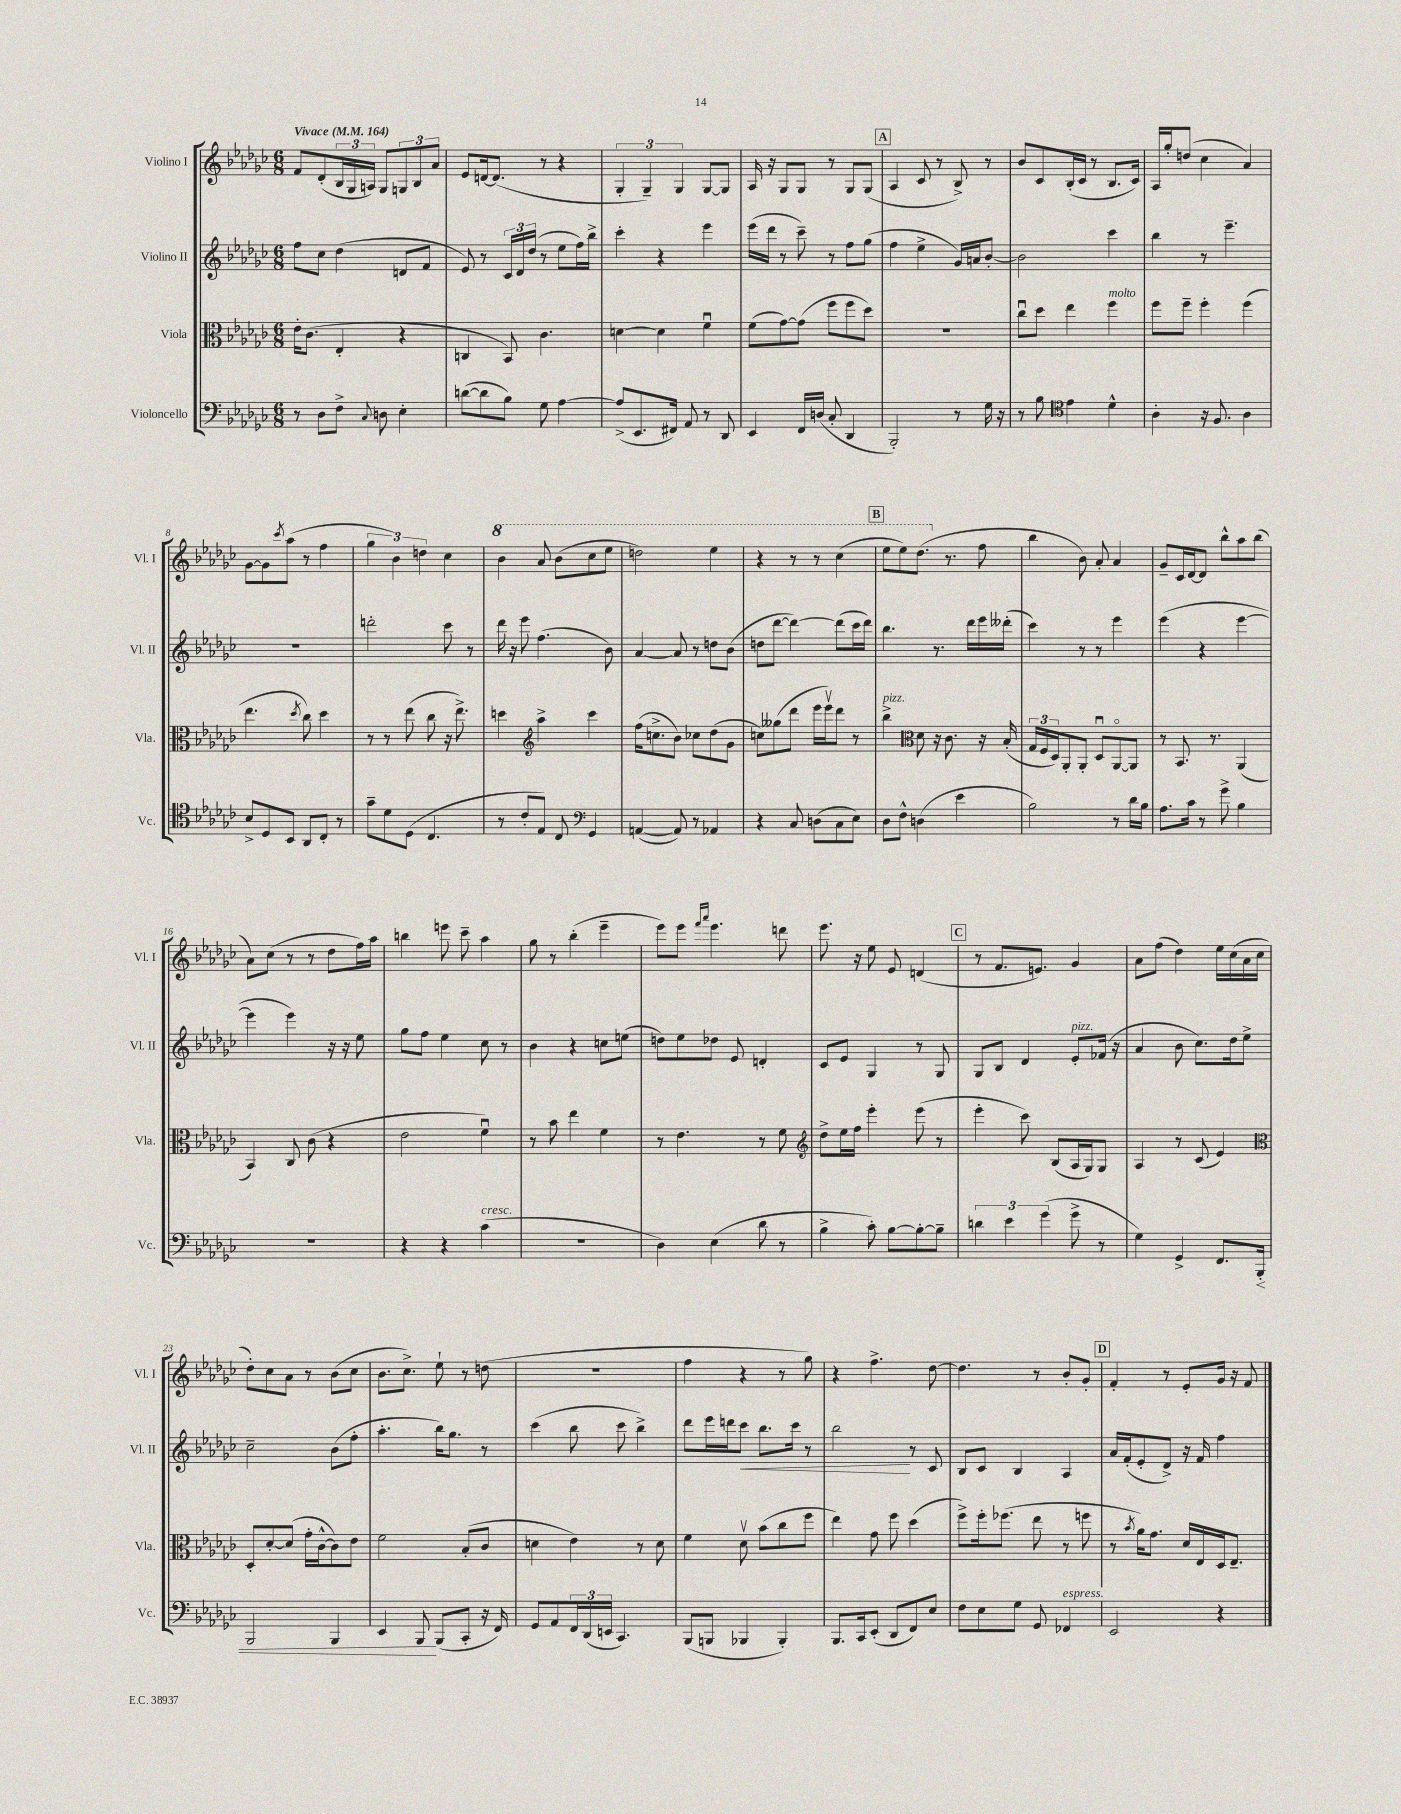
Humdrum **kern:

**kern	**kern	**kern	**kern
*staff4	*staff3	*staff2	*staff1
*clefF4	*clefC3	*clefG2	*clefG2
*k[b-e-a-d-g-c-]	*k[b-e-a-d-g-c-]	*k[b-e-a-d-g-c-]	*k[b-e-a-d-g-c-]
*M6/8	*M6/8	*M6/8	*M6/8
*MM164	*MM164	*MM164	*MM164
8r	16e-'	8ff	8f
.	(8.c-	.	.
8D-	.	8cc-	(8d-'
8F^	4E-'	(4dd-	24B-
.	.	.	24G-
.	.	.	24A)
8qqC-	.	.	.
8D	.	.	8G-
4E-'	4r	8d	12G
.	.	.	12B-
.	.	8f	.
.	.	.	12a-
=	=	=	=
([8d	4C	8e-)	8e-
8d]	.	8r	[16d
.	.	.	(8.d]
8B-)	8BB-)	24c-	.
.	.	24d-	.
.	.	(24dd-	.
8G-	4.c-	8r	8r
[4A-	.	8ee-	4r
.	.	16ff)	.
.	.	16bb-^	.
=	=	=	=
(8A-^]	[4d	4ccc-'	6G-'
8.EE-	.	.	.
.	.	.	6G-~)
.	4d]	4r	.
16FF#)	.	.	.
.	.	.	6G-
8AA-	.	.	.
8r	4fu	4eee-	[8G-
8DD-	.	.	8G-]
=	=	=	=
4EE-	(8f	(16eee-	16A-
.	.	16ddd-	16r
.	[8g-)	8r	8G-
16FF	(8g-]	8ccc-~)	8G-
(16D	.	.	.
8C-'	8ff	8r	8r
4DD-	8ff	8ff	8G-
.	8dd-)	(8gg-	(8G-
=	=	=	=
2BBB-')	2.r	4ff	4A-
.	.	4ee-^	8c-
.	.	.	8r
8r	.	16g-)	8B-^)
.	.	16a	.
16G-	.	[8b-'	8r
16r	.	.	.
=	=	=	=
8r	8cc-u	2b-]	8b-
8B-	8dd-	.	8c-
*clefC4	*	*	*
4e-	4ee-	.	(16B-'
.	.	.	16c-
.	.	.	8r
4d-^^	4ff	4ccc-	8.B-
.	.	.	16c-)
=	=	=	=
4A-'	8ff	4bb-	16A-
.	.	.	16gg-'
.	8ff~	.	(8dd
16r	4ff'	8r	4cc-
8.F	.	.	.
.	.	4.eee-~	.
4A-	(4ff	.	4a-)
=	=	=	=
8B-^	4.ee-	2.r	[8g-
8D-	.	.	8g-]
.	.	.	8qccc-
8BB-	.	.	(8aa-
.	8qdd-	.	.
8AA-	8cc-)	.	8r
8C-'	4dd-	.	4ff
8r	.	.	.
=	=	=	=
8g-~	8r	2ddd'	6gg-
8d-	8r	.	.
.	.	.	6b-)
(8D-	(8ee-	.	.
.	.	.	6dd
4.C-	8cc-	.	.
.	16r	8ccc-	4cc-
.	8.ee-^)	.	.
.	.	8r	.
=	=	=	=
8r	4dd	16ddd-	4bb-
.	.	16r	.
8c-'	.	8eee-	.
*	*clefG2	*	*
8E-)	4aa-^	(4.ff	8aa-
8C-	.	.	(8bb-
*clefF4	*	*	*
4GG-	4ccc-	.	8ccc-
.	.	8b-)	8eee-
=	=	=	=
([4AA	(16ff	[4a-	2ddd)
.	8.cc^	.	.
8AA])	8b-)	8a-]	.
8r	8cc-	8r	.
4AA-	(8dd-	8dd	4eee-
.	8g-	(8b-	.
=	=	=	=
4r	8cc)	8dd	4r
.	(8gg--	[8ddd-	.
8C-	8ddd-	4ddd-_)	8r
(8D	16eee-	.	8r
.	16eee-v)	.	.
8C-	8ddd-	(8ddd-]	(4ccc-
8E-)	8r	16ccc-	.
.	.	16ddd-)	.
=	=	=	=
8D-	4bb-^	4.bb-	8eee-
8F^^	.	.	8eee-)
*	*clefC3	*	*
(4D	8d-	.	(8.ddd-
.	16r	8.r	.
.	8.c-	.	8.r
4e-	.	.	.
.	.	16ddd-	.
.	16r	16eee-	8ff
.	(16B-'	(16ddd--'	.
=	=	=	=
2B-)	24G-	4ccc-)	4bb-
.	24F	.	.
.	24D-)	.	.
.	8AA-'	.	.
.	8AA-'	8r	8b-)
.	8D-u	8r	8a-'
8r	[8AA-o	4eee-	4a-
16d-	8AA-]	.	.
16B-	.	.	.
=	=	=	=
8.A-	8r	(4eee-	8g-~
.	8.BB-	.	16c-
16c-	.	.	[16d-
8r	.	4r	8d-]
.	8.r	.	.
8g-^	.	.	8bb-^^
4B-	(4AA-	[4eee-	8aa-
.	.	.	(8bb-
=	=	=	=
2.r	4BB-)	4eee-]	8a-)
.	.	.	(8cc-
.	8C-	4eee-)	8r
.	(8c-	.	8r
.	4r	16r	8dd-
.	.	16r	.
.	.	8ee-	16ff)
.	.	.	16aa-
=	=	=	=
4r	2e-	8gg-	4bb
.	.	8ff	.
4r	.	4ee-	8eee
.	.	.	8ccc-~
(4c-	4fu)	8cc-	4aa-
.	.	8r	.
=	=	=	=
2.r	8r	4b-	8gg-
.	8b-	.	8r
.	4ee-	4r	(4bb-'
.	4f	8cc	4eee-~
.	.	(8ee	.
=	=	=	=
4D-)	8r	8dd)	8eee-)
.	4.e-	8ee-	8eee-
.	.	.	16qqfff
.	.	.	16qqaaa-
(4E-	.	8dd-	4.eee-
.	.	8e-	.
8d-	8r	4d'	.
8r	8f	.	8ddd
=	=	=	=
*	*clefG2	*	*
4B-^	8dd-^	8c-	8.eee-
.	16ee-	8e-	.
.	16ff	.	16r
8c-')	4eee-'	4G-	8ee-
[8B-	.	.	8e-
8B-'_	(8eee-	8r	(4d
8B-~]	8r	8G-	.
=	=	=	=
6d	4eee-'	8G-	8r
.	.	8B-	8.f
6e-	.	.	.
.	8ccc-)	4d-	.
.	.	.	8.e)
(6g-	.	.	.
.	(8B-	.	.
8g-^	16A-	8e-'	4g-
.	16G-)	.	.
8r	8G-	(16f-	.
.	.	16r	.
=	=	=	=
4G-)	4A-	4a-	8a-
.	.	.	(8ff
4GG-^	8r	8b-	4dd-)
.	(8c-	8.cc-)	.
8.FF	4e-)	.	16ee-
.	.	16dd-	(16cc-
.	.	8ee-^	16a-
16BBB-'	.	.	16cc-
=	=	=	=
*	*clefC3	*	*
2BBB-	8D-'	2cc-~	8dd-')
.	[8d-'	.	8cc-
.	(8d-]	.	8a-
.	16g-'	.	8r
.	[16c-^^	.	.
4BBB-	8c-])	(8b-	(8b-
.	8e-	8ff'	8cc-
=	=	=	=
4EE-	2f	4.aa-'	8.b-
.	.	.	8.cc-^)
8BBB-	.	.	.
(8BBB-	.	16bb-)	8ee-`
.	.	8.gg-	.
8CC-'	(8B-'	.	8r
16r	8c-	8r	(8dd
16FF)	.	.	.
=	=	=	=
8GG-	4d	(4ccc-	2.r
8AA-	.	.	.
24FF	4e-)	8bb-	.
(24DD-	.	.	.
24EE	.	.	.
4.CC-)	.	8ccc-	.
.	8r	4bb-^)	.
.	8d	.	.
=	=	=	=
(8BBB-	4f	8ddd-	4ff
8BBB	.	16eee-	.
.	.	16ddd	.
4BBB-	8d-v	8ccc-	4r
.	(8b-	8.bb-	.
4BBB-')	8cc-	.	8r
.	.	16ccc-	.
.	8ff	8r	8gg-)
=	=	=	=
8.BBB-	4ee-)	2bb-	4r
16CC-	.	.	.
(8EE-'	8g-	.	4.ff^
8DD-	8ff	.	.
8FF)	(4dd-	8r	.
8E-	.	8c-	[8dd-
=	=	=	=
8F	8ff^)	8B-	4.dd-]
8E-	16ff'	8c-	.
.	(8.ff-	.	.
8G-	.	4B-	.
8GG-	8ee-	.	8r
4FF-	8r	4A-	8b-'
.	8ff	.	8g-'
=	=	=	=
2EE-	8r	16a-	4f'
.	.	(16f'	.
.	8qb-	.	.
.	16a-)	8e-'	.
.	8.g-	.	.
.	.	8d-^)	8r
.	16d-	16r	8e-'
.	16E-	16f	.
4r	16D-	4ff	16g-
.	8.E-~	.	16r
.	.	.	8f
==	==	==	==
*-	*-	*-	*-
